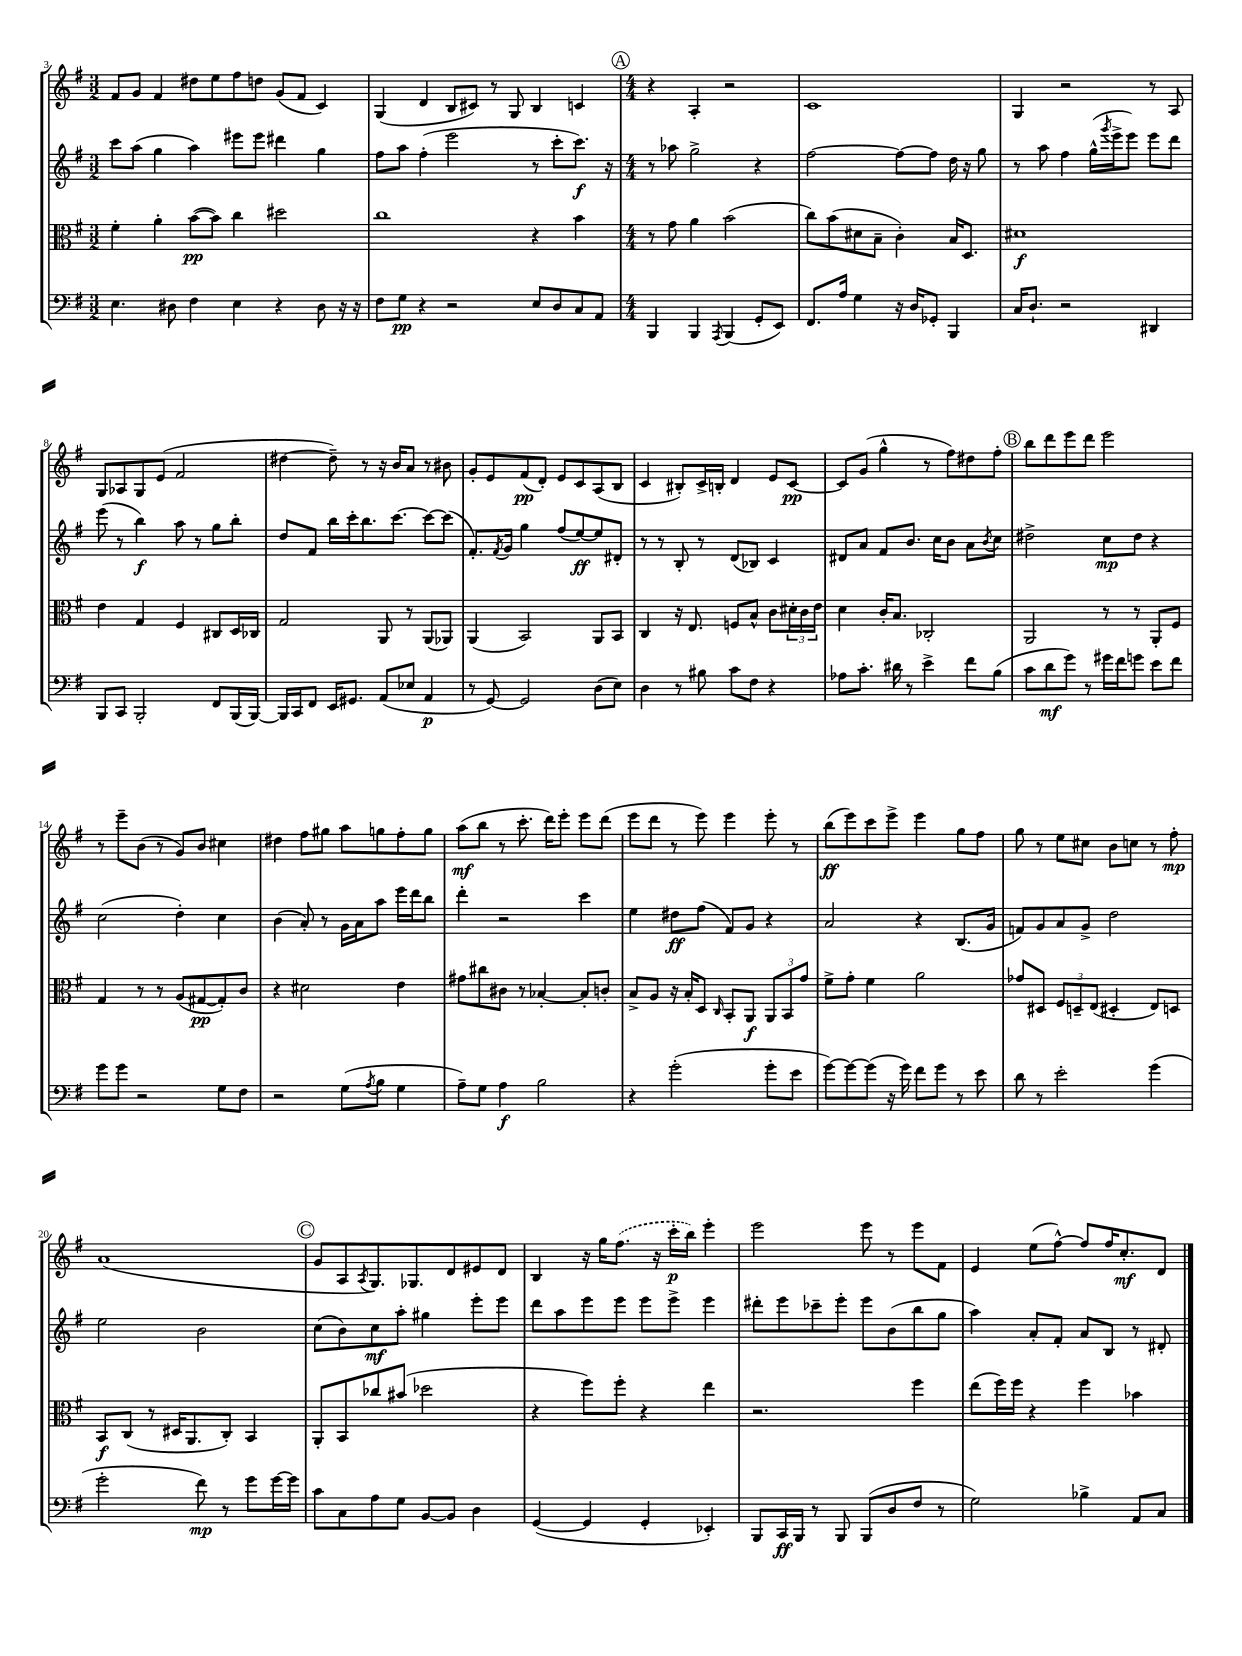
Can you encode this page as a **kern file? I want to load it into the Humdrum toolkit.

**kern	**kern	**kern	**kern
*staff4	*staff3	*staff2	*staff1
*clefF4	*clefC3	*clefG2	*clefG2
*k[f#]	*k[f#]	*k[f#]	*k[f#]
*M3/2	*M3/2	*M3/2	*M3/2
4.E\	4f#'\	8ccc\L	8f#/L
.	.	(8aa\J	8g/J
.	4a'\	4gg\	4f#/
8D#\	.	.	.
4F#\	([8b\L	4aa\)	8dd#\L
.	8b\]J)	.	8ee\
4E\	4cc\	8eee#\L	8ff#\
.	.	8eee#\J	8dd\J
4r	2dd#\	4ddd#\	(8g/L
.	.	.	8f#/J
8D#\	.	4gg\	4c/)
16r	.	.	.
16r	.	.	.
=	=	=	=
8F#\L	1cc	8ff#\L	(4G/
8G\J	.	8aa\J	.
4r	.	(4ff#'\	4d/
2r	.	2eee\	8B/L
.	.	.	8c#/J)
.	.	.	8r
.	.	.	8G/
8E/L	4r	8r	4B/
8D/	.	8ccc'\L	.
8C/	4b\	8.ccc\J)	4c/
8AA/J	.	.	.
.	.	16r	.
=	=	=	=
*M4/4	*M4/4	*M4/4	*M4/4
4BBB/	8r	8r	4r
.	8g\	8aa-\	.
4BBB/	4a\	2gg^\	4A'/
8qAAA/	.	.	.
(4BBB/	(2b\	.	2r
8GG'/L	.	4r	.
8EE/J)	.	.	.
=	=	=	=
8.FF#/L	8cc\L)	[2ff#\	1c
.	(8b\	.	.
16A/Jk	.	.	.
4G\	8d#\	.	.
.	8B~\J	.	.
16r	4c'\)	8ff#\_L	.
16D/LK	.	.	.
8GG-'/J	.	8ff#\]J	.
4BBB/	16B/LK	16dd\	.
.	8.D/J	16r	.
.	.	8gg\	.
=	=	=	=
16C/LK	1d#	8r	4G/
8.D`/J	.	.	.
.	.	8aa\	.
2r	.	4ff#\	2r
.	.	(16gg^^\LL	.
.	.	8qggg/	.
.	.	16eee^\J	.
.	.	8eee\J)	.
4DD#/	.	8eee\L	8r
.	.	8ddd\J	8A/
=	=	=	=
8BBB/L	4e\	(8eee\	8G/L
8CC/J	.	8r	8A-/
2BBB'/	4G/	4bb\)	8G/
.	.	.	(8e/J
.	4F#/	8aa\	2f#/
.	.	8r	.
8FF#/L	8C#/L	8gg\L	.
(16BBB/L	16D/L	8bb'\J	.
[16BBB/JJ)	16C-/JJ	.	.
=	=	=	=
16BBB/]LL	2G/	8dd/L	[4dd#\
16CC/J	.	.	.
8FF#/J	.	8f#/J	.
16EE/LK	.	16bb\LL	8dd#~\])
8.GG#/J	.	16ccc'\J	.
.	.	8.bb\	8r
(8AA/L	8AA/	.	16r
.	.	[8.ccc\J	16b/LK
8E-/J	8r	.	8a/J
4AA/	(8AA/L	8ccc\_L	8r
.	8AA-/J)	(8ccc\]J	8b#\
=	=	=	=
8r	(4AA/	8.f#'/L)	8g'/L
[8GG/)	.	.	8e/
.	.	8qf#/	.
.	.	16g/Jk	.
2GG/]	2BB/)	4gg\	(8f#/
.	.	.	8d'/J)
.	.	(8ff#/L	8e/L
.	.	[8ee/)	8c/
(8D\L	8AA/L	8ee/]	(8A/
8E\J)	8BB/J	8d#'/J	8B/J
=	=	=	=
4D\	4C/	8r	4c/
.	.	8r	.
8r	16r	8B'/	8B#'/L)
.	8.E/	.	.
8B#\	.	8r	16c^/L
.	.	.	16B'/JJ
8c\L	8F/L	(8d/L	4d/
8F#\J	8B^^/J	8B-/J)	.
4r	8c\L	4c/	8e/L
.	24d#'\L	.	[8c/J
.	24c\	.	.
.	24e\JJ	.	.
=	=	=	=
8A-\L	4d\	8d#/L	8c/]L
8.c'\J	.	8a/J	(8g/J
.	16c'/LK	8f#/L	4gg^^\
16d#\	8.B/J	.	.
8r	.	8.b/J	.
4e^\	2C-'/	.	8r
.	.	16cc\LK	.
.	.	8b\J	8ff#\L)
8f#\L	.	8a\L	8dd#\
.	.	8qb/	.
(8B\J	.	8cc\J	8ff#'\J
=	=	=	=
8c\L	2AA/	2dd#^\	8bb\L
8d\	.	.	8ddd\
8g\J)	.	.	8eee\
8r	.	.	8ddd\J
16g#\LL	8r	8cc\L	2eee\
16f#\J	.	.	.
8g\J	8r	8dd#\J	.
8e\L	8AA'/L	4r	.
8f#\J	8F#/J	.	.
=	=	=	=
8g\L	4G/	(2cc\	8r
8g\J	.	.	8eee~\L
2r	8r	.	(8b\J
.	8r	.	8r
.	(8A/L	4dd'\)	8g/L)
.	[8G#/	.	8b/J
8G\L	8G#'/])	4cc\	4cc#\
8F#\J	8c/J	.	.
=	=	=	=
2r	4r	(4b\	4dd#\
.	2d#\	8a'/)	8ff#\L
.	.	8r	8gg#\J
(8G\L	.	16g\LL	8aa\L
.	.	16a\J	.
8qA/	.	.	.
8B\J	.	8aa\J	8gg\
4G\	4e\	16eee\LL	8ff#'\
.	.	16ddd\J	.
.	.	8bb\J	8gg\J
=	=	=	=
8A~\L)	8g#\L	4ddd'\	(8aa\L
8G\J	8cc#\	.	8bb\J
4A\	8c#\J	2r	8r
.	8r	.	8.ccc'\
2B\	[4B-'/	.	.
.	.	.	16ddd\LK)
.	.	.	8eee'\J
.	8B-'/]L	4ccc\	8eee\L
.	8c'/J	.	(8ddd\J
=	=	=	=
4r	8B^/L	4ee\	8eee\L
.	8A/J	.	8ddd\J
(2g'\	16r	8dd#\L	8r
.	16B'/LK	.	.
.	8D/J	(8ff#\J	8eee\)
.	16qqC/	.	.
.	8BB'/L	8f#/L)	4eee\
.	8AA/J	8g/J	.
8g'\L	12AA/L	4r	8eee'\
.	12BB/	.	.
8e\J	.	.	8r
.	12g/J	.	.
=	=	=	=
[8g\L)	8f#^\L	2a/	(8bb\L
8g\_	8g'\J	.	8eee\)
(8g\]J	4f#\	.	8ccc\
16r	.	.	8eee^\J
16g\)	.	.	.
8f#\L	2a\	4r	4eee\
8g\J	.	.	.
8r	.	(8.B/L	8gg\L
8e\	.	.	8ff#\J
.	.	16g/Jk	.
=	=	=	=
8d\	8g-/L	8f/L)	8gg\
8r	8D#/J	8g/	8r
2e'\	12F#/L	8a/	8ee\L
.	12D~/	.	.
.	.	8g^/J	8cc#\J
.	(12E/J	.	.
.	4D#'/	2dd\	8b\L
.	.	.	8cc\J
(4g\	8E/L)	.	8r
.	8D/J	.	8ff#'\
=	=	=	=
2g'\	8BB/L	2ee\	(1a
.	(8C/J	.	.
.	8r	.	.
.	16D#/LK	.	.
.	8.AA/	.	.
8f#\)	.	2b\	.
8r	8C'/J)	.	.
8g\L	4BB/	.	.
[16g\L	.	.	.
16g\]JJ	.	.	.
=	=	=	=
8c\L	8AA'/L	(8cc\L	8g/L
8C\	8BB/	8b\)	8A/
.	.	.	8qA/
8A\	8cc-/	8cc\	8.G/)
8G\J	(8b#/J	8aa'\J	.
.	.	.	8.G-/
[8BB/L	2dd-\	4gg#\	.
8BB/]J	.	.	8d/
4D\	.	8eee'\L	8e#/
.	.	8eee\J	8d/J
=	=	=	=
([4GG/	4r	8ddd\L	4B/
.	.	8aa\	.
4GG/]	8ff#\L)	8eee\	16r
.	.	.	16gg\LK
.	8ff#'\J	8eee\J	(8.ff#\J
4GG'/	4r	8eee\L	.
.	.	.	16r
.	.	8eee^\J	16ccc'\LL
.	.	.	16bb\JJ)
4EE-'/)	4ee\	4eee\	4eee'\
=	=	=	=
8BBB/L	2.r	8ddd#'\L	2eee\
16CC/L	.	8eee\	.
16BBB/JJ	.	.	.
8r	.	8ccc-~\	.
8BBB/	.	8eee'\J	.
(8BBB/L	.	8eee\L	8eee\
8D/	.	(8b\	8r
8F#/J	4ff#\	8bb\	8eee\L
8r	.	8gg\J	8f#\J
=	=	=	=
2G\)	(8ee\L	4aa\)	4e/
.	16ff#\L)	.	.
.	16ff#\JJ	.	.
.	4r	8a'/L	(8ee\L
.	.	8f#'/J	[8ff#^^\J)
4B-^\	4ff#\	8a/L	8ff#/]L
.	.	8B/J	16ff#/K
.	.	.	8.cc'/
8AA/L	4b-\	8r	.
8C/J	.	8d#'/	8d/J
==	==	==	==
*-	*-	*-	*-
